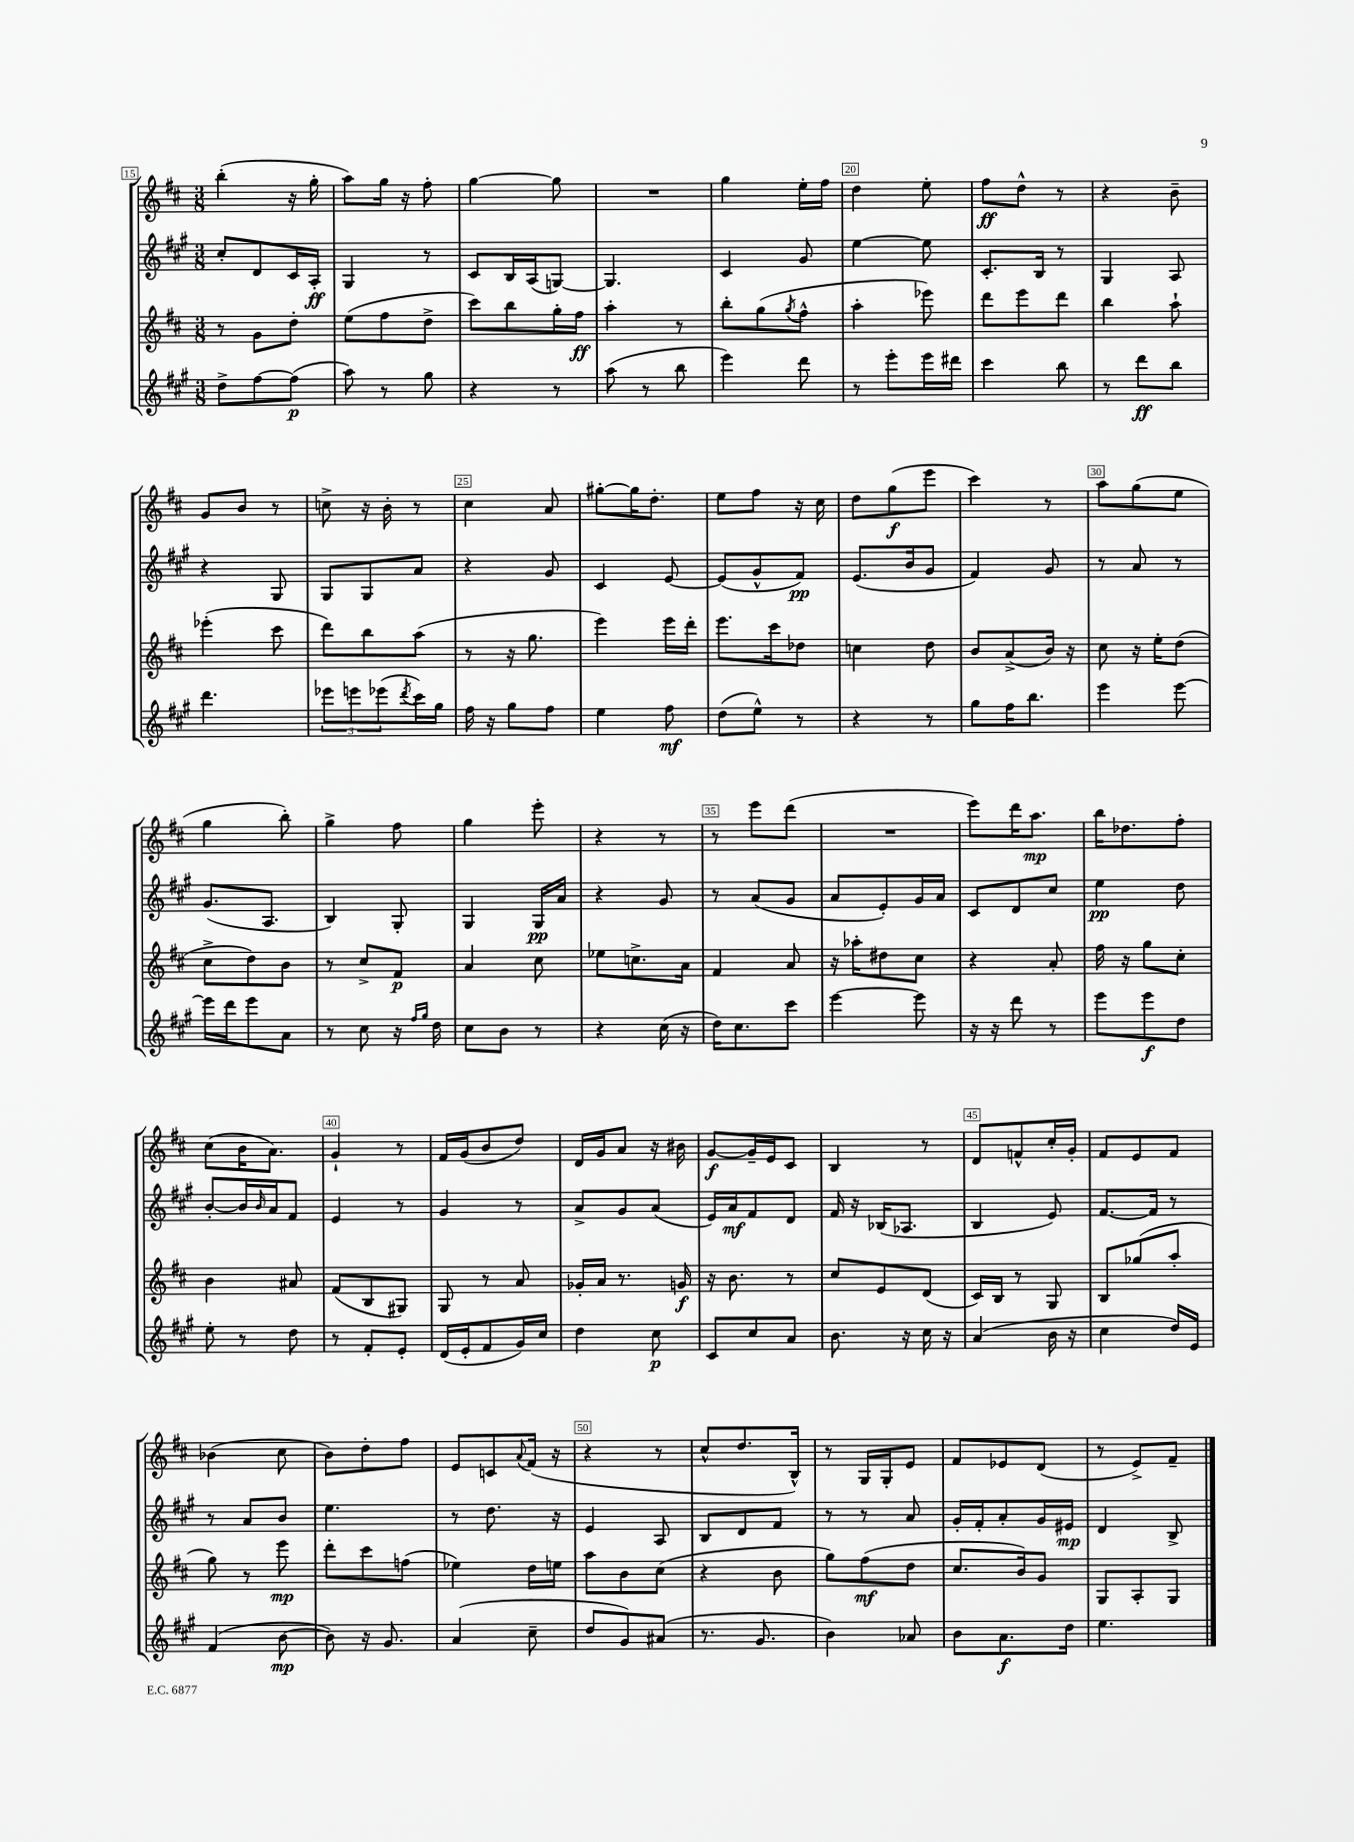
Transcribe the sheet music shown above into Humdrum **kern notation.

**kern	**dynam	**kern	**dynam	**kern	**dynam	**kern	**dynam
*part4	*part4	*part3	*part3	*part2	*part2	*part1	*part1
*staff4	*staff4	*staff3	*staff3	*staff2	*staff2	*staff1	*staff1
*clefG2	*	*clefG2	*	*clefG2	*	*clefG2	*
*k[f#c#g#]	*	*k[f#c#]	*	*k[f#c#g#]	*	*k[f#c#]	*
*M3/8	*	*M3/8	*	*M3/8	*	*M3/8	*
=15	=15	=15	=15	=15	=15	=15	=15
8dd^\L	.	8r	.	8cc#'/L	.	(4bb'\	.
[8ff#\	.	8g\L	.	8d/	.	.	.
(8ff#\J]	p	8dd'\J	.	16c#/L	.	16r	.
.	.	.	.	16A'/JJ	ff	16gg'\	.
=16	=16	=16	=16	=16	=16	=16	=16
8aa\)	.	(8ee\L	.	4G#/	.	8aa\L)	.
8r	.	8ff#\	.	.	.	16gg\Jk	.
.	.	.	.	.	.	16r	.
8gg#\	.	8dd^\J	.	8r	.	8ff#'\	.
=17	=17	=17	=17	=17	=17	=17	=17
4r	.	8ccc#\L)	.	8c#/L	.	[4gg\	.
.	.	8bb\	.	16B/L	.	.	.
.	.	.	.	(16A/J	.	.	.
8r	.	16gg'\L	.	[8Gn/J)	.	8gg\]	.
.	.	16ff#\JJ	ff	.	.	.	.
=18	=18	=18	=18	=18	=18	=18	=18
(8aa\	.	4aa'\	.	4.G/]	.	4.r	.
8r	.	.	.	.	.	.	.
8bb\	.	8r	.	.	.	.	.
=19	=19	=19	=19	=19	=19	=19	=19
4eee\)	.	8bb'\L	.	4c#/	.	4gg\	.
.	.	(8gg\	.	.	.	.	.
.	.	8qgg/	.	.	.	.	.
8ddd\	.	8ff#^^\J	.	8g#/	.	16ee'\LL	.
.	.	.	.	.	.	16ff#\JJ	.
=20	=20	=20	=20	=20	=20	=20	=20
8r	.	4aa'\	.	[4ee\	.	4dd\	.
8eee'\L	.	.	.	.	.	.	.
16eee\L	.	8eee-X\)	.	8ee\]	.	8ee'\	.
16ddd#X\JJ	.	.	.	.	.	.	.
=21	=21	=21	=21	=21	=21	=21	=21
4ccc#\	.	8ddd\L	.	8.c#'/L	.	8ff#\L	ff
.	.	8eee\	.	.	.	8dd^^\J	.
.	.	.	.	16B/Jk	.	.	.
8bb\	.	8ddd\J	.	8r	.	8r	.
=22	=22	=22	=22	=22	=22	=22	=22
8r	.	4bb\	.	4G#/	.	4r	.
8ddd\L	ff	.	.	.	.	.	.
8bb\J	.	8aa`\	.	8A/	.	8b~\	.
!!LO:LB:g=z
=23	=23	=23	=23	=23	=23	=23	=23
4.ddd\	.	(4eee-X'\	.	4r	.	8g/L	.
.	.	.	.	.	.	8b/J	.
.	.	8ccc#\	.	8G#/	.	8r	.
=24	=24	=24	=24	=24	=24	=24	=24
12eee-X\L	.	8ddd\L)	.	8G#/L	.	8ccn^\	.
12eeen\	.	.	.	.	.	.	.
.	.	8bb\	.	8G#/	.	16r	.
(12eee-X\	.	.	.	.	.	.	.
.	.	.	.	.	.	16b'\	.
8qddd/	.	.	.	.	.	.	.
16ccc#\L)	.	(8aa\J	.	8a/J	.	8r	.
16gg#\JJ	.	.	.	.	.	.	.
=25	=25	=25	=25	=25	=25	=25	=25
16ff#\	.	8r	.	4r	.	4cc#\	.
16r	.	.	.	.	.	.	.
8gg#\L	.	16r	.	.	.	.	.
.	.	8.gg\	.	.	.	.	.
8ff#\J	.	.	.	8g#/	.	8a/	.
=26	=26	=26	=26	=26	=26	=26	=26
4ee\	.	4eee\)	.	4c#/	.	[8gg#X'\L	.
.	.	.	.	.	.	16gg#\K]	.
.	.	.	.	.	.	8.dd'\J	.
8ff#\	mf	16eee\LL	.	[8e/	.	.	.
.	.	16ddd'\JJ	.	.	.	.	.
=27	=27	=27	=27	=27	=27	=27	=27
(8dd\L	.	8.eee\L	.	(8e/L]	.	8ee\L	.
8ee^^\J)	.	.	.	8g#^^/	.	8ff#\J	.
.	.	16ccc#\k	.	.	.	.	.
8r	.	8dd-X\J	.	8f#/J)	pp	16r	.
.	.	.	.	.	.	16cc#\	.
=28	=28	=28	=28	=28	=28	=28	=28
4r	.	4ccn\	.	(8.e/L	.	8dd\L	.
.	.	.	.	.	.	(8gg\	f
.	.	.	.	16b/k	.	.	.
8r	.	8dd\	.	8g#/J	.	8eee\J	.
=29	=29	=29	=29	=29	=29	=29	=29
8gg#\L	.	8b/L	.	4f#/)	.	4ccc#\)	.
16ff#\K	.	(8a^/	.	.	.	.	.
8.bb\J	.	.	.	.	.	.	.
.	.	16b/Jk)	.	8g#/	.	8r	.
.	.	16r	.	.	.	.	.
=30	=30	=30	=30	=30	=30	=30	=30
4eee\	.	8cc#\	.	8r	.	8aa\L	.
.	.	16r	.	8a/	.	(8gg\	.
.	.	16ee'\KL	.	.	.	.	.
[8eee\	.	(8dd\J	.	8r	.	8ee\J	.
!!LO:LB:g=z
=31	=31	=31	=31	=31	=31	=31	=31
16eee\LL]	.	8cc#^\L	.	(8.g#/L	.	4gg\	.
16ddd\J	.	.	.	.	.	.	.
8eee\	.	8dd\)	.	.	.	.	.
.	.	.	.	8.A/J	.	.	.
8a\J	.	8b\J	.	.	.	8bb'\)	.
=32	=32	=32	=32	=32	=32	=32	=32
8r	.	8r	.	4B/)	.	4gg^\	.
8cc#\	.	8cc#^/L	.	.	.	.	.
16r	.	8f#/J	p	8G#'/	.	8ff#\	.
16qqff#/LL	.	.	.	.	.	.	.
16qqgg#/JJ	.	.	.	.	.	.	.
16dd\	.	.	.	.	.	.	.
=33	=33	=33	=33	=33	=33	=33	=33
8cc#\L	.	4a/	.	4G#/	.	4gg\	.
8b\J	.	.	.	.	.	.	.
8r	.	8cc#\	.	16G#/LL	pp	8eee'\	.
.	.	.	.	16a/JJ	.	.	.
=34	=34	=34	=34	=34	=34	=34	=34
4r	.	8ee-X\L	.	4r	.	4r	.
.	.	8.ccn^\	.	.	.	.	.
(16cc#\	.	.	.	8g#/	.	8r	.
16r	.	16a\Jk	.	.	.	.	.
=35	=35	=35	=35	=35	=35	=35	=35
16dd\KL)	.	4f#/	.	8r	.	8r	.
8.cc#\	.	.	.	.	.	.	.
.	.	.	.	(8a/L	.	8eee\L	.
8ccc#\J	.	8a/	.	8g#/J	.	(8ddd\J	.
=36	=36	=36	=36	=36	=36	=36	=36
[4eee\	.	16r	.	8a/L	.	4.r	.
.	.	16aa-X'\KL	.	.	.	.	.
.	.	8dd#X\	.	8e'/)	.	.	.
8eee\]	.	8cc#\J	.	16g#/L	.	.	.
.	.	.	.	16a/JJ	.	.	.
=37	=37	=37	=37	=37	=37	=37	=37
16r	.	4r	.	8c#/L	.	8eee\L)	.
16r	.	.	.	.	.	.	.
8ddd\	.	.	.	8d/	.	16ddd\K	.
.	.	.	.	.	.	8.aa\J	mp
8r	.	8a'/	.	8cc#/J	.	.	.
=38	=38	=38	=38	=38	=38	=38	=38
8eee\L	.	16ff#\	.	4ee\	pp	16bb\KL	.
.	.	16r	.	.	.	8.dd-X\	.
8eee\	f	8gg\L	.	.	.	.	.
8dd\J	.	8cc#'\J	.	8dd\	.	8ff#'\J	.
!!LO:LB:g=z
=39	=39	=39	=39	=39	=39	=39	=39
8ee'\	.	4b\	.	[8b'/L	.	(8cc#\L	.
8r	.	.	.	16b/L]	.	16b\K	.
.	.	.	.	16qqb/	.	.	.
.	.	.	.	16a/J	.	8.a\J)	.
8dd\	.	8a#X/	.	8f#/J	.	.	.
=40	=40	=40	=40	=40	=40	=40	=40
8r	.	(8f#/L	.	4e/	.	4g`/	.
8f#'/L	.	8B/	.	.	.	.	.
8e'/J	.	8G#X/J)	.	8r	.	8r	.
=41	=41	=41	=41	=41	=41	=41	=41
(16d/LL	.	8G/	.	4g#/	.	16f#/LL	.
16e'/J	.	.	.	.	.	(16g/J	.
8f#/	.	8r	.	.	.	8b/	.
16g#/L)	.	8a/	.	8r	.	8dd/J)	.
16cc#/JJ	.	.	.	.	.	.	.
=42	=42	=42	=42	=42	=42	=42	=42
4dd\	.	16g-X'/LL	.	8a^/L	.	16d/LL	.
.	.	16a/JJ	.	.	.	16g/J	.
.	.	8.r	.	8g#/	.	8a/J	.
8cc#\	p	.	.	(8a/J	.	16r	.
.	.	16gn/	f	.	.	16b#X\	.
=43	=43	=43	=43	=43	=43	=43	=43
8c#/L	.	16r	.	16e/LL)	.	[8g/L	f
.	.	8.b\	.	16a/J	mf	.	.
8cc#/	.	.	.	8f#/	.	16g~/L]	.
.	.	.	.	.	.	16e/J	.
8a/J	.	8r	.	8d/J	.	8c#/J	.
=44	=44	=44	=44	=44	=44	=44	=44
8.b\	.	8cc#/L	.	16f#/	.	4B/	.
.	.	.	.	16r	.	.	.
.	.	8e/	.	(16B-X/KL	.	.	.
16r	.	.	.	8.A-X/J	.	.	.
16cc#\	.	(8d/J	.	.	.	8r	.
16r	.	.	.	.	.	.	.
=45	=45	=45	=45	=45	=45	=45	=45
(4a/	.	16c#/LL)	.	4B/	.	8d/L	.
.	.	16B/JJ	.	.	.	.	.
.	.	8r	.	.	.	8fn^^/	.
16b\	.	8G/	.	8e/)	.	16cc#'/L	.
16r	.	.	.	.	.	16g'/JJ	.
=46	=46	=46	=46	=46	=46	=46	=46
4cc#\	.	8B/L	.	[8.f#/L	.	8f#/L	.
.	.	(8gg-X/	.	.	.	8e/	.
.	.	.	.	16f#/Jk]	.	.	.
16dd/LL)	.	8aa'/J	.	8r	.	8f#/J	.
16e/JJ	.	.	.	.	.	.	.
!!LO:LB:g=z
=47	=47	=47	=47	=47	=47	=47	=47
(4f#/	.	8gg\)	.	8r	.	(4b-X\	.
.	.	8r	.	8a/L	.	.	.
[8b\	mp	8eee\	mp	8b/J	.	8cc#\	.
=48	=48	=48	=48	=48	=48	=48	=48
8b\])	.	8ddd'\L	.	4.ee\	.	8b\L)	.
16r	.	8ccc#\	.	.	.	8dd'\	.
8.g#/	.	.	.	.	.	.	.
.	.	(8ffn\J	.	.	.	8ff#\J	.
=49	=49	=49	=49	=49	=49	=49	=49
(4a/	.	4ee-X\)	.	8r	.	8e/L	.
.	.	.	.	8.dd\	.	8cn/	.
.	.	.	.	.	.	8qqa/	.
8cc#~\	.	16dd\LL	.	.	.	(16f#/Jk	.
.	.	16een\JJ	.	16r	.	16r	.
=50	=50	=50	=50	=50	=50	=50	=50
8dd/L	.	8aa\L	.	4e/	.	4r	.
8g#/)	.	8b\	.	.	.	.	.
(8a#X/J	.	(8cc#\J	.	8A/	.	8r	.
=51	=51	=51	=51	=51	=51	=51	=51
8.r	.	4r	.	8B/L	.	8cc#^^/L	.
.	.	.	.	8d/	.	8.dd/	.
8.g#/	.	.	.	.	.	.	.
.	.	8b\	.	8f#/J	.	.	.
.	.	.	.	.	.	16B^^/Jk)	.
=52	=52	=52	=52	=52	=52	=52	=52
4b\)	.	8gg\L)	.	8r	.	8r	.
.	.	(8ff#\	mf	8r	.	16G/LL	.
.	.	.	.	.	.	16G'/J	.
8a-X/	.	8dd\J	.	8a/	.	8e/J	.
=53	=53	=53	=53	=53	=53	=53	=53
8b\L	.	8.cc#/L	.	16g#'/LL	.	8f#/L	.
.	.	.	.	16f#'/J	.	.	.
8.a\	f	.	.	8a'/	.	8e-X/	.
.	.	16b/k)	.	.	.	.	.
.	.	8g/J	.	16g#/L	.	(8d/J	.
16dd\Jk	.	.	.	16e#X/JJ	mp	.	.
=54	=54	=54	=54	=54	=54	=54	=54
4.ee\	.	8G/L	.	4d/	.	8r	.
.	.	8A'/	.	.	.	8e^/L)	.
.	.	8G/J	.	8B^/	.	8f#~/J	.
==	==	==	==	==	==	==	==
*-	*-	*-	*-	*-	*-	*-	*-
